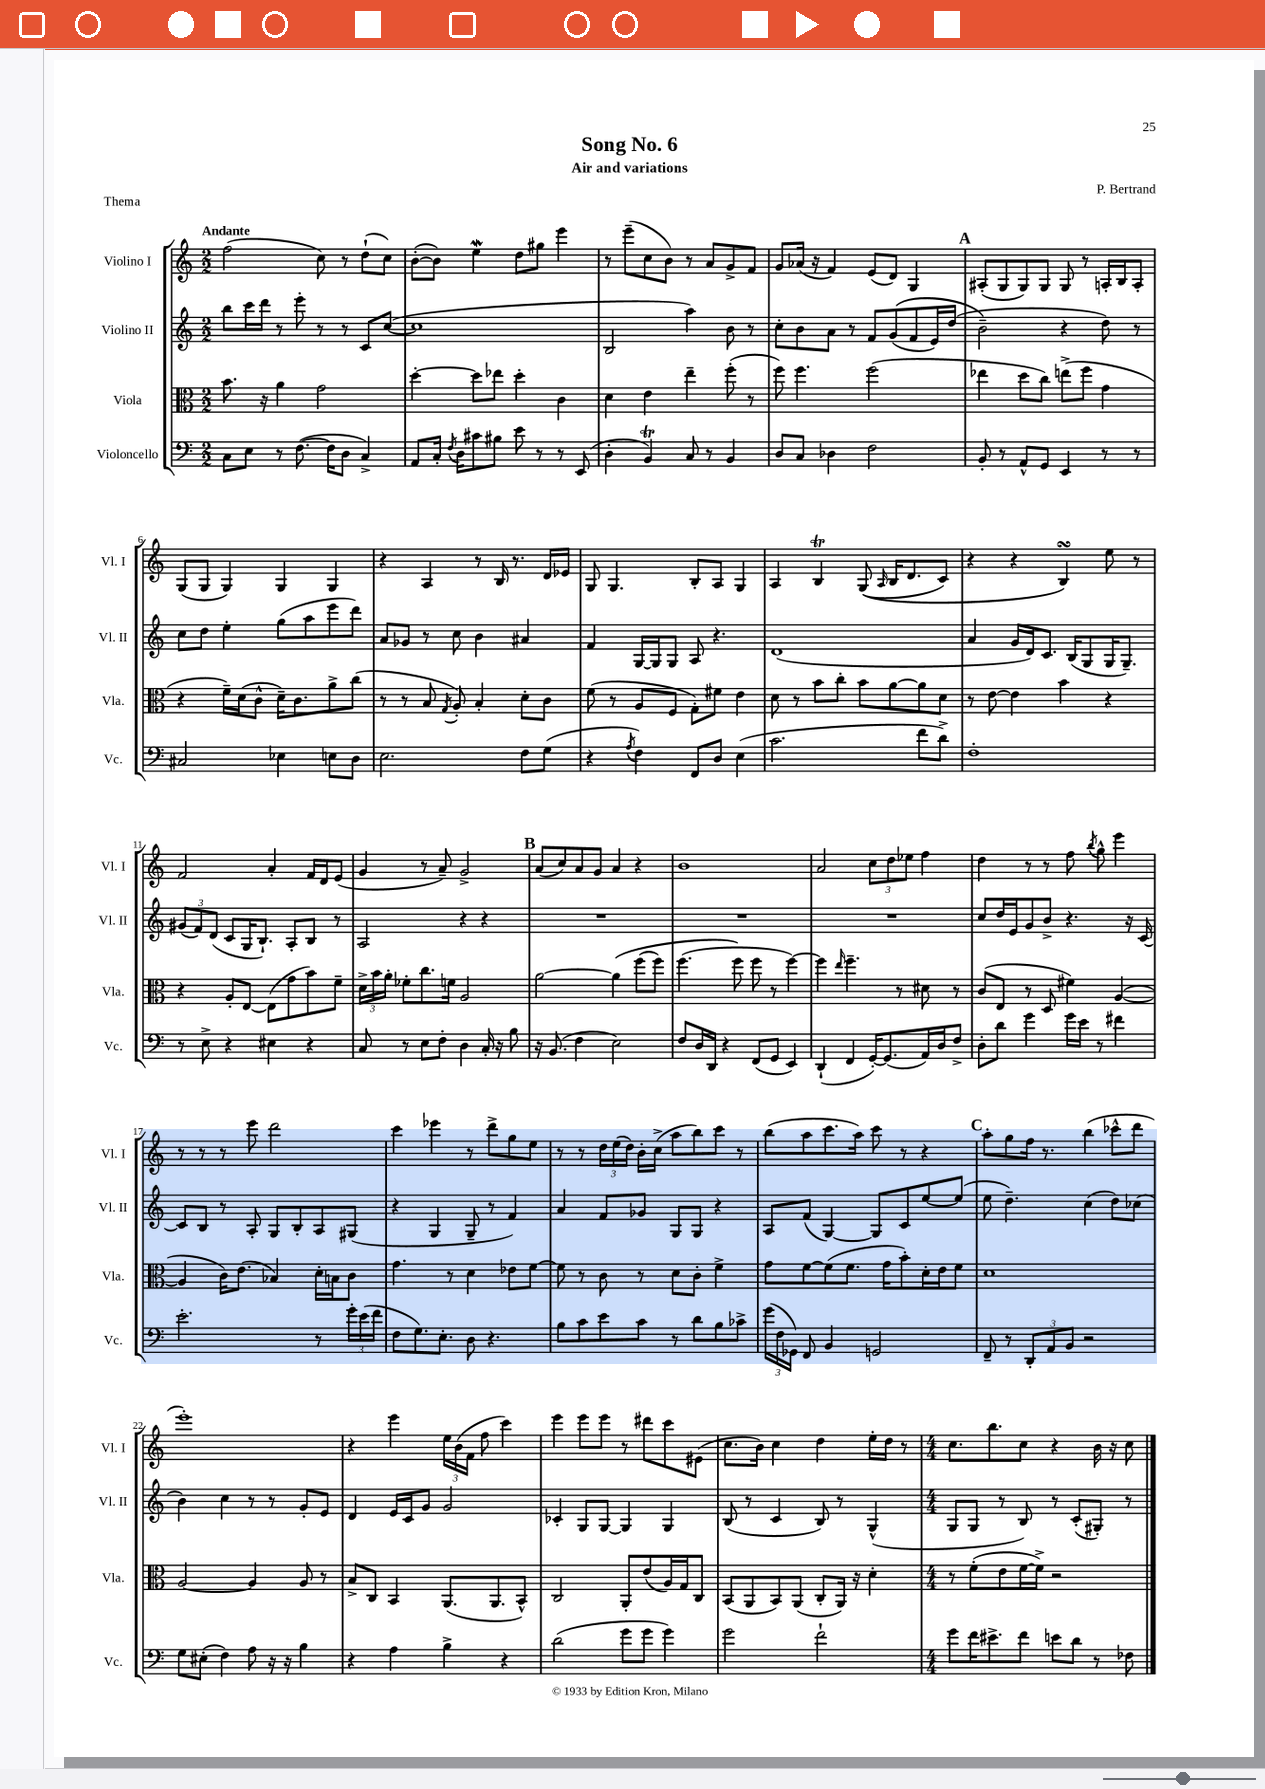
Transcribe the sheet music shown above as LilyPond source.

\header { title = "Song No. 6" composer = "P. Bertrand" subtitle = "Air and variations" piece = "Thema" }
<<
\new StaffGroup <<
\new Staff = "s0" \with { instrumentName = "Violino I" shortInstrumentName = "Vl. I" } {
    \clef treble \key c \major \numericTimeSignature \time 2/2 \tempo "Andante"
    \autoBeamOff f''2( c''8) r8 d''8[-!( c''8]) |
    b'8[~-.( b'8]) e''4\mordent d''8[ gis''8] e'''4 |
    r8 e'''8[--( c''8 b'8]) r8 a'8[ g'8-> f'8] |
    g'8[ aes'16]( r16 f'4) e'8[( d'8]) g4 |
    \mark \markup { \bold "A" } ais8[-.( g8 g8) g8] g8 r8 a16[-. b16 a8]-. |
    g8[( g8] g4) g4 g4 |
    r4 a4 r8 b16 r8. d'16[ ees'16] |
    g8 g4. b8[-. a8] g4 |
    a4 b4\trill g8(\( \grace { a16 } b16[ d'8. c'8]) |
    r4 r4 b4\turn\) e''8 r8 |
    f'2 a'4-. f'16[ d'16 e'8]( |
    g'4 r8 a'8--) g'2-> |
    \mark \markup { \bold "B" } a'8[( c''8) a'8 g'8] a'4 r4 |
    b'1 |
    a'2 \tuplet 3/2 { c''8[ d''8 ees''8] } f''4 |
    d''4 r8 r8 f''8 \acciaccatura { b''8 } g''8-^ e'''4 |
    r8 r8 r8 e'''8 d'''2 |
    c'''4 ees'''4 r8 d'''8[-> g''8 e''8] |
    r8 r8 \tuplet 3/2 { d''16[ e''16( d''16]) } b'16[-. c''16]->( a''8[ b''8) c'''8] r8 |
    b''8[( a''8 c'''8. a''16]) c'''8 r8 r4 |
    \mark \markup { \bold "C" } a''8[-. g''8 f''16] r8. b''4( ces'''8[-^ d'''8] |
    e'''1-.) |
    r4 e'''4 \tuplet 3/2 { e''16[ b'16( f'16] } f''8 c'''4) |
    e'''4 e'''8[ e'''8] r8 dis'''8[ c'''8 eis'8]( |
    c''8.[ b'16]) c''4 d''4 e''16[-. d''16] r8 |
    \numericTimeSignature \time 4/4 c''8.[ b''8. c''8] r4 b'16 r16 c''8 \bar "|." |
}
\new Staff = "s1" \with { instrumentName = "Violino II" shortInstrumentName = "Vl. II" } {
    \clef treble \key c \major \numericTimeSignature \time 2/2
    \autoBeamOff b''8[ c'''16 d'''16] r8 e'''8-. r8 r8 c'8[ c''8]~( |
    c''1 |
    b2 a''4) b'8 r8 |
    c''8[-. b'8 a'8] r8 f'8[ g'8(\( f'8 e'16) d''16]( |
    \mark \markup { \bold "A" } b'2--\) r4 d''8) r8 |
    c''8[ d''8] e''4-. g''8[( a''8 e'''8 d'''8]) |
    a'8[ ges'8] r8 c''8 b'4 ais'4 |
    f'4 g16[~ g16 g8] a8 r4. |
    d'1( |
    a'4 g'16[ d'16) c'8.] b16[( g8 g16 g8.]--) |
    \tuplet 3/2 { gis'8[( f'8) d'8]( } c'8[ g16 b8.]-!) a8[-. b8] r8 |
    a2 r4 r4 |
    \mark \markup { \bold "B" } R1 |
    R1 |
    R1 |
    c''8[ d''16 e'16 g'8 b'8]-> r4. r16 c'16~ |
    c'8[ b8] r8 a8-. g8[ b8-. a8 gis8]( |
    r4 g4 g8-- r8 f'4) |
    a'4 f'8[ ges'8] g8[ g8] r4 |
    a8[ f'8]( g4~) g8[ c'8 e''8~ e''8]( |
    \mark \markup { \bold "C" } e''8 d''4.--) c''4( d''8[) ces''8]( |
    b'4) c''4 r8 r8 g'8[-. e'8] |
    d'4 e'16[ c'16 g'8] g'2 |
    ces'4-. g8[ g8]~ g4 g4 |
    b8( r8 c'4 b8) r8 g4-^( |
    \numericTimeSignature \time 4/4 g8[ g8] r8 b8) r8 c'8[-.( gis8]-.) r8 \bar "|." |
}
\new Staff = "s2" \with { instrumentName = "Viola" shortInstrumentName = "Vla." } {
    \clef alto \key c \major \numericTimeSignature \time 2/2
    \autoBeamOff b'8. r16 a'4 g'2 |
    d''4~-. d''8[ ees''8] d''4-. c'4 |
    d'4 e'4 e''4-- f''8-.( r8 |
    f''8) f''4. f''2( |
    \mark \markup { \bold "A" } ees''4 d''8[ c''8]) e''8[->( f''8] g'4 |
    r4 f'16[--) d'16( c'8]-^ d'16[--) c'8. a'8-> c''8]( |
    r8 r8 b8 \acciaccatura { g8 } a8-.) b4-. d'8[-. c'8] |
    f'8( r8 a8[ f8] g8[-.) fis'8] e'4 |
    d'8 r8 b'8[ c''8]-. b'8[ a'8~ a'8 d'8] |
    r8 e'8~ e'4 b'4 r4 |
    r4 a8[-. e8]~ e8[( g'8 b'8) f'8]-- |
    \tuplet 3/2 { d'16[-> b'16 a'16]-. } fes'8[-. c''8. f'16] a2 |
    \mark \markup { \bold "B" } a'2~ a'4\( f''8[( f''8]) |
    f''4.( f''8\) f''8 r8 f''4~) |
    f''4 \grace { e''16 } f''4.-- r8 dis'8 r8 |
    c'8[( e8] r8 d8 fis'4) a4~( |
    a4 c'16[) e'8.]( bes4) d'16[-. b16 c'8] |
    g'4. r8 d'4 ees'8[ f'8]~ |
    f'8 r8 c'8 r8 d'8[ c'8]-. f'4-> |
    g'8[ f'8~ f'8( f'8.] g'16[ b'8-.) d'16-. e'16 f'8] |
    \mark \markup { \bold "C" } d'1 |
    a2~ a4 a8 r8 |
    b8[-> c8] b,4 a,8.[( a,8. b,8]-^) |
    c2 a,8[-. e'8( a16) g16 c8] |
    b,8[( a,8 b,8) a,8]( c8[-. a,16]) r16 d'4-. |
    \numericTimeSignature \time 4/4 r8 f'8[-.( e'8 f'16~ f'16]->) r2 \bar "|." |
}
\new Staff = "s3" \with { instrumentName = "Violoncello" shortInstrumentName = "Vc." } {
    \clef bass \key c \major \numericTimeSignature \time 2/2
    \autoBeamOff c8[ e8] r8 f8.~( f16[ d8] c4->) |
    a,8[ c16]-. \acciaccatura { f8 } d16[ cis'8 bis8] e'8 r8 r8 e,8( |
    d4-. b,4\trill) c8 r8 b,4 |
    d8[ c8] des4 f2 |
    \mark \markup { \bold "A" } b,8-. r8 a,8[-^ g,8] e,4 r8 r8 |
    cis2 ees4 e8[ d8] |
    e2. f8[ g8]( |
    r4 \acciaccatura { a8 } f4) f,8[ d8] e4( |
    c'2. f'8[ d'8]->) |
    f1-. |
    r8 e8-> r4 eis4 r4 |
    c8 r8 e8[ f8]-. d4 c16-. r16 b8 |
    \mark \markup { \bold "B" } r16 b,8.( f4 e2) |
    f8[ d16 d,16] r4 f,8[( g,8] e,4) |
    d,4-!( f,4 g,16[~-.) g,8.( a,16) d16 f8]-> |
    d8[-. d'8] g'4 g'16[ e'16] r8 fis'4 |
    e'2.-. r8 \tuplet 3/2 { g'16[-. e'16( f'16] } |
    f8[ g8.) e8.]-. d8 r4. |
    b8[ c'8 e'8 c'8] r8 d'8[ b8 ces'8]-> |
    \tuplet 3/2 { g'16[( f16 ges,16]) } f,8 b,4 g,2 |
    \mark \markup { \bold "C" } f,8-- r8 \tuplet 3/2 { d,8[-. a,8 b,8] } r2 |
    g8[ eis8]-.( f4) a8 r16 r16 b4 |
    r4 a4 b4-> r4 |
    d'2( g'8[ g'8] g'4) |
    g'2 f'2-! |
    \numericTimeSignature \time 4/4 g'8[ f'16 eis'8.-> f'8] e'8[ d'8] r8 fes8 \bar "|." |
}
>>
>>
